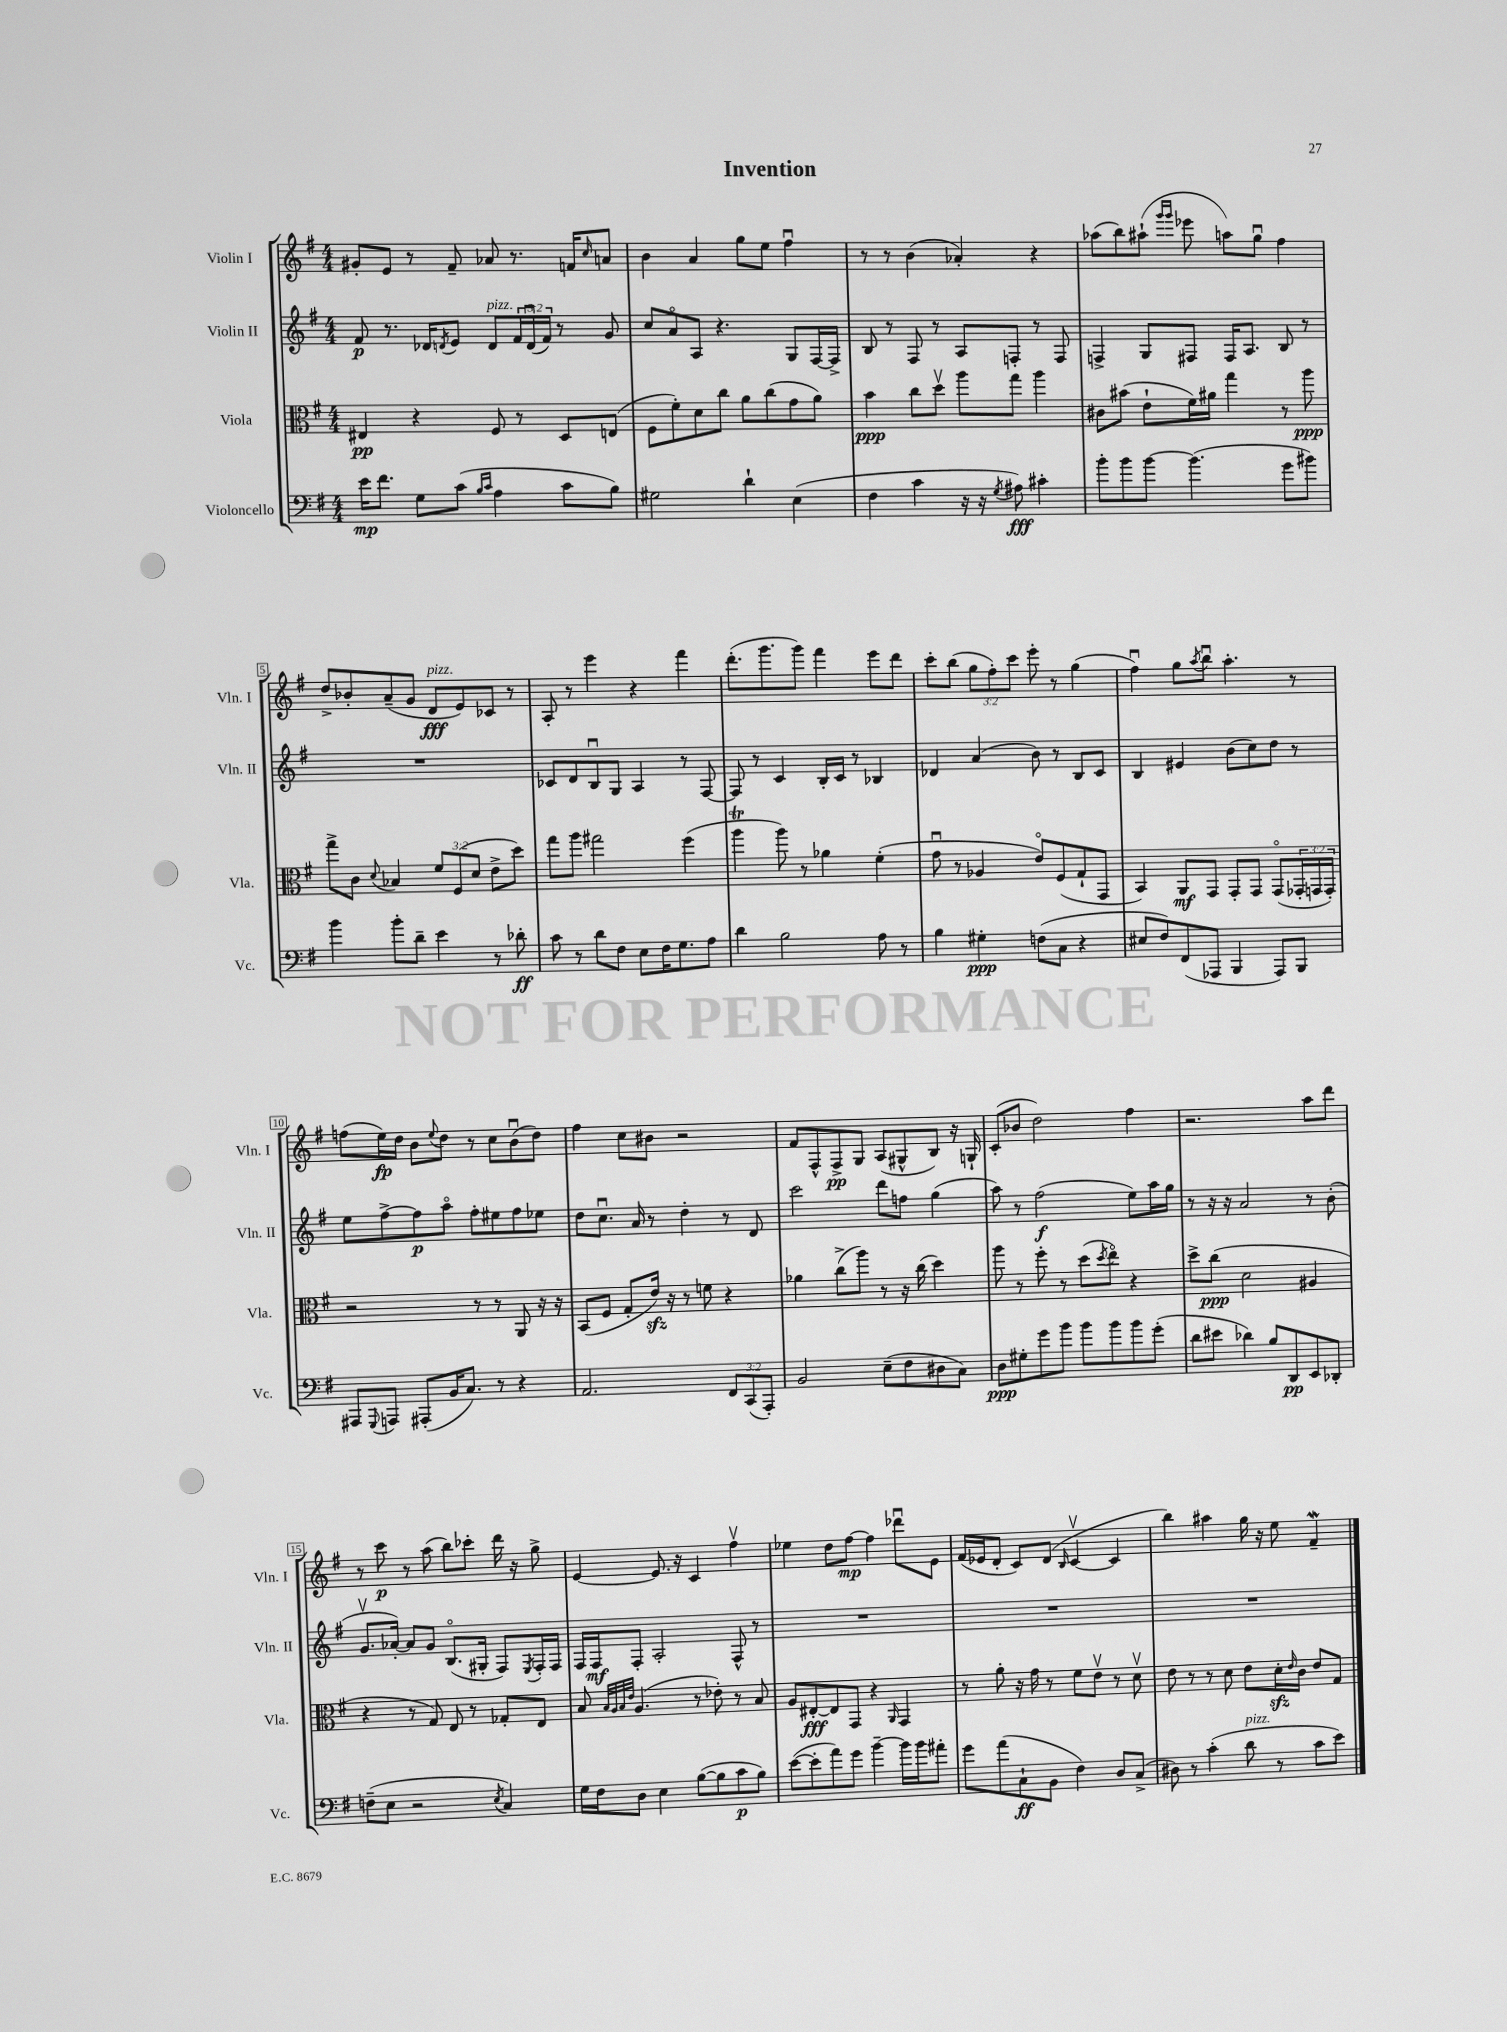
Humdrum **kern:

**kern	**kern	**kern	**kern
*staff4	*staff3	*staff2	*staff1
*clefF4	*clefC3	*clefG2	*clefG2
*k[f#]	*k[f#]	*k[f#]	*k[f#]
*M4/4	*M4/4	*M4/4	*M4/4
16e\LK	4E#/	8f#/	8g#'/L
8.f#\J	.	.	.
.	.	8.r	8e/J
8G\L	4r	.	8r
.	.	16d-/LK	.
.	.	8qd/	.
(8c\J	.	8e/J	8f#~/
16qqB/LL	.	.	.
16qqc/JJ	.	.	.
4A\	8F#/	8d/L	8a-/
.	8r	24f#/L	8.r
.	.	(24du/	.
.	.	24f#/JJ)	.
8c\L	8D/L	8r	.
.	.	.	16f/LK
.	.	.	16qqcc/
8B\J)	(8E/J	8g/	8a/J
=	=	=	=
2G#\	8F#\L	8cc/L	4b\
.	8f#'\)	8ao/	.
.	8d\	8A/J	4a/
.	8cc\J	4.r	.
4d`\	8a\L	.	8gg\L
.	(8cc\	.	8ee\J
(4E\	8g\	8G/L	4ff#u\
.	8a\J)	[16F#/L	.
.	.	16F#^/]JJ	.
=	=	=	=
4F#\	4b\	8B/	8r
.	.	8r	8r
4c\	8cc\L	8F#/	(4b\
.	8ddv\J	8r	.
16r	8aa\L	8A/L	4a-'/)
16r	.	.	.
8qG/	.	.	.
8A#\)	8gg\J	8F'/J	.
4c#'\	4aa\	8r	4r
.	.	8F/	.
=	=	=	=
8b'\L	8c#\L	4F^/	(8aa-\L
8b\	(8b#\J	.	8bb\)
[8b\J	8e`\L	8G/L	(8aa#`\J
.	.	.	16qqggg/LL
.	.	.	16qqggg/JJ
(4.b\]	16f#\L)	8F#/J	8eee-\
.	16a#\JJ	.	.
.	4gg\	16F#/LK	8aa\L)
.	.	8.A/J	.
.	.	.	8ggu\J
8g\L	8r	8B/	4ff#\
8b#\J)	8aa\	8r	.
=	=	=	=
4b\	8gg^\L	1r	8dd^/L
.	8c\J	.	8b-'/
.	8qqd/	.	.
8b'\L	4B-/	.	(8a~/
8d~\J	.	.	8g/J
4e\	12f#/L	.	8d/L
.	(12F#/	.	.
.	.	.	8e/)
.	12d/J	.	.
8r	8e^\L	.	8c-/J
8d-'\	8dd\J)	.	8r
=	=	=	=
8c\	8gg\L	8c-/L	8A'/
8r	8aa\J	8d/	8r
8d\L	2gg#\	8Bu/	4eee\
8F#\J	.	8G/J	.
8E\L	.	4A/	4r
16F#\K	.	.	.
8.G\	.	.	.
.	(4ff#\	8r	4fff#\
8A\J	.	[8F#/	.
=	=	=	=
4d\	4aa\	8F#/]	(8.ddd'\L
.	.	8r	.
.	.	.	8.ggg\
2B\	8aa\)	4c/	.
.	8r	.	8ggg\J)
.	4a-\	16B'/LL	4fff#\
.	.	16c/JJ	.
.	.	8r	.
8A\	(4f#'\	4B-/	8eee\L
8r	.	.	8ddd\J
=	=	=	=
4B\	8gu\	4d-/	8ccc'\L
.	8r	.	(8bb\J
4G#'\	4A-/	(4a/	12gg\L
.	.	.	12ff#'\)
.	.	.	12ccc\J
(8F\L	8eo/L)	8b\)	8eee'\
8C\J	(8F#/	8r	8r
4r	8G`/	8B/L	(4gg\
.	8GG/J	8c/J	.
=	=	=	=
8E#/L	4BB/)	4B/	4ff#u\)
8F#/)	.	.	.
(8FF#/	8AA/L	4e#/	8gg\L
.	.	.	8qaa/
8AAA-/J	8GG/J	.	8bbu\J
4BBB/	8GG'/L	(8b\L	4.aa'\
.	8GG/J	8cc\)	.
8AAA-/L)	(8GGo/L	8dd\J	.
8BBB/J	24GG-'/L	8r	8r
.	24GG/	.	.
.	24GG'/JJ)	.	.
=	=	=	=
8AAA#/L	2r	8ee\L	(8ff\L
8qqGGG/	.	.	.
8AAA/J	.	[8ff#^\	16ee\L)
.	.	.	16dd\JJ
(8AAA#'/L	.	8ff#\]	8b\L
.	.	.	8qqee/
16BB/K	.	8aao\J	8dd\J
8.C/J)	.	.	.
.	8r	8ff#'\L	8r
8r	8r	8ee#\	8cc\L
4r	8AA/	8ff#\	(8bu\
.	16r	8ee-\J	8dd\J)
.	16r	.	.
=	=	=	=
2.AA/	(8BB/L	8dd\L	4ff#\
.	8F#/J	8.ccu\J	.
.	8G'/L	.	8cc\L
.	.	16a/	.
.	16e/Jk)	8r	8b#\J
.	16r	.	.
.	8r	4dd'\	2r
.	8f\	.	.
12FF#/L	4r	8r	.
(12CC/	.	.	.
.	.	8d/	.
12AAA'/J)	.	.	.
=	=	=	=
2BB/	4a-\	2ccc\	8f#/L
.	.	.	8F#^^/
.	(8cc^\L	.	8F#^/
.	8aa\J)	.	8G/J
(8E~\L	8r	8ddd\L	(8A/L
8F#\	16r	8ff\J	8G#^^/
.	(16cc\	.	.
8D#\	4dd\)	(4gg\	8B/J)
8C\J)	.	.	16r
.	.	.	16G`/
=	=	=	=
8D\L	8aa\	8aa\)	(8c'/L
8G#'\	8r	8r	8b-/J
8g\	8ff#'\	(2ff#\	2dd\)
8b\J	8r	.	.
8b\L	(8dd\L	.	.
.	8qdd/	.	.
8b\	8eeo\J)	.	.
8b\	4r	8ee\L)	4ff#\
(8g'\J	.	16aa\L	.
.	.	16gg\JJ	.
=	=	=	=
8d\L	8dd^\L	8r	2.r
8e#\J	(8cc\J	16r	.
.	.	16r	.
4d-\)	2d\	2a/	.
8B/L	.	.	.
8DD/	.	.	.
8EE/	4A#/	8r	8aa\L
8DD-'/J	.	(8b'\	8ddd\J
=	=	=	=
(8F~\L	4r	8.gv/L	8r
8E\J	.	.	8ccc\
.	.	[16a-'/Jk)	.
2r	8r	8a-/]L	8r
.	8G/)	8g/J	(8aa\
.	8E/	(8.Bo/L	8bb\L)
.	8r	.	8ccc-'\J
.	.	16G#'/Jk	.
8qE/	.	.	.
4C/)	8G-'/L	8F#/L)	16ddd\
.	.	.	16r
.	.	8qE/	.
.	8E/J	16F#'/L	8gg^\
.	.	16F#/JJ	.
=	=	=	=
16G\LL	8B/	16F#/LL	[4e/
16F#\J	.	16F#/J	.
.	32qqB/LLL	.	.
.	32qqA/	.	.
.	32qqB/	.	.
.	32qqe/JJJ	.	.
8D\J	(4.A/	8F#'/J	.
4E\	.	2A'/	8.e/]
.	.	.	16r
([8B\L	8r	.	4c/
8B\]	8e-'\)	.	.
8c\	8r	8F#^^/	4ff#v\
8B\J)	8B/	8r	.
=	=	=	=
([8e\L	8A/L	1r	4ee-\
8e'\]	[8E#'/	.	.
8a\)	8E#/]	.	8dd\L
8g\J	8GG/J	.	[8ff#\J
[4b~\	4r	.	4ff#\]
.	16qqAA/	.	.
16b\]LL	4GG/	.	8ddd-u\L
16b\J	.	.	.
8a#'\J	.	.	8e\J
=	=	=	=
8g\L	8r	1r	(16f#/LL
.	.	.	16e-/J
(8a\	8a'\	.	8d'/J
8C`\	16r	.	8c/L)
.	16g\	.	.
8BB\J	8r	.	(8d/J
.	.	.	16qqB/
4F#\)	8f#\L	.	[4cv/
.	8ev\J	.	.
8D/L	8r	.	4c/]
(8C^/J	8dv\	.	.
=	=	=	=
8D#\)	8e\	1r	4bb\)
8r	8r	.	.
(4c'\	8r	.	4aa#\
.	8d\	.	.
8d\	8e\L	.	16gg\
.	.	.	16r
8r	16d'\L	.	8ee\
.	16qqe/	.	.
.	16c\JJ	.	.
8c\L	8e/L	.	4f#~/
8e\J)	8G/J	.	.
==	==	==	==
*-	*-	*-	*-
